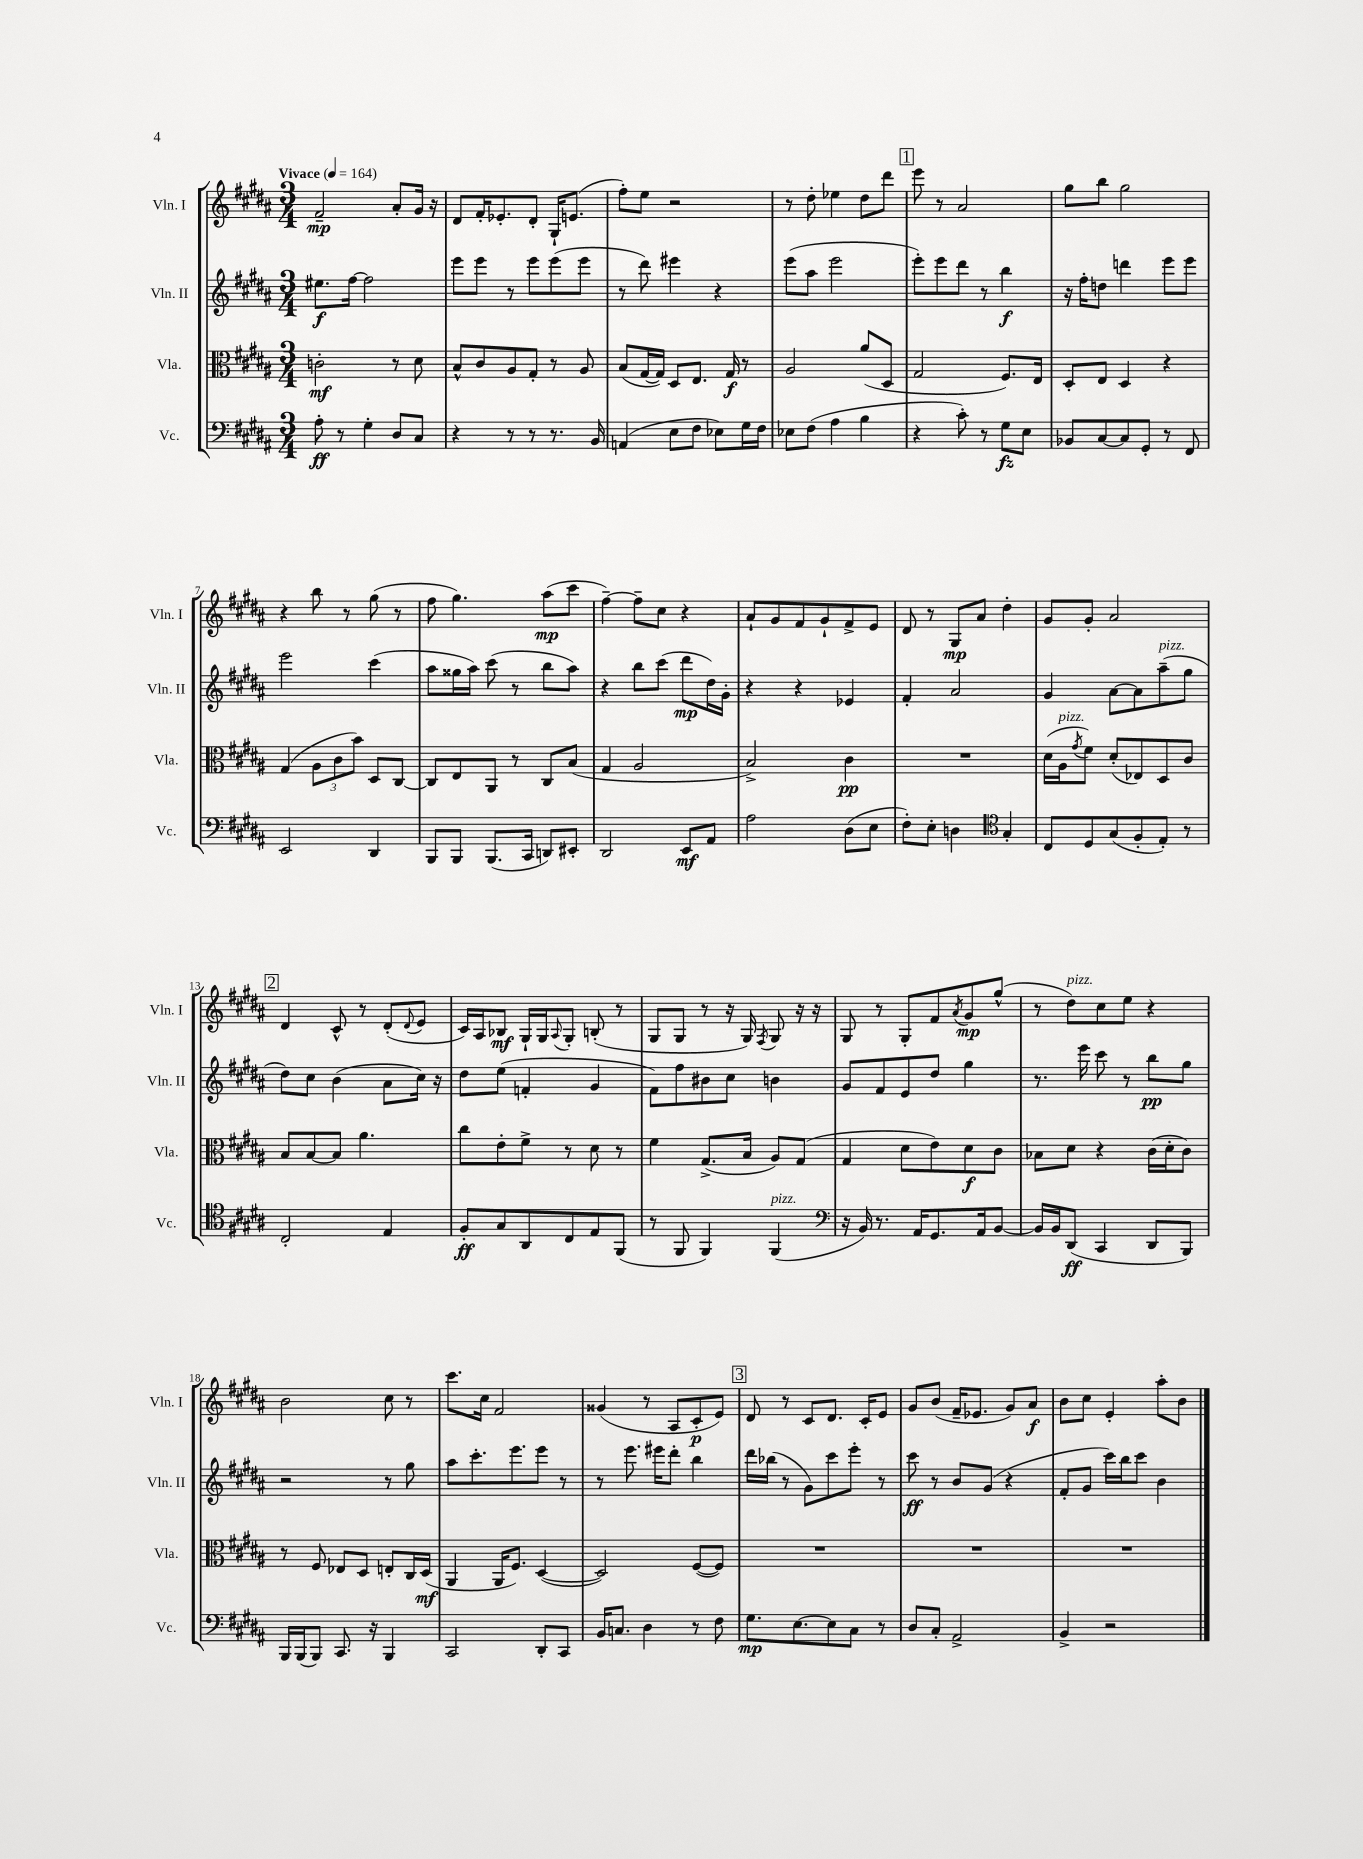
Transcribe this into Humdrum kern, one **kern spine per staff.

**kern	**kern	**kern	**kern
*staff4	*staff3	*staff2	*staff1
*clefF4	*clefC3	*clefG2	*clefG2
*k[f#c#g#d#a#]	*k[f#c#g#d#a#]	*k[f#c#g#d#a#]	*k[f#c#g#d#a#]
*M3/4	*M3/4	*M3/4	*M3/4
*MM164	*MM164	*MM164	*MM164
8A#'	2c'	8.ee#	2f#~
8r	.	.	.
.	.	[16ff#	.
4G#'	.	2ff#]	.
8D#	8r	.	8a#'
8C#	8d#	.	16g#
.	.	.	16r
=	=	=	=
4r	8B^^	8eee	8d#
.	8c#	8eee	16f#'
.	.	.	8.e-'
8r	8A#	8r	.
8r	8G#'	8eee	8d#'
8.r	8r	(8eee	16G#`
.	.	.	(8.e
.	8A#	8eee	.
16BB	.	.	.
=	=	=	=
(4AA	(8B	8r	8ff#')
.	[16G#	8ddd#)	8ee
.	16G#])	.	.
8E	8D#	4eee#	2r
8F#	8.E	.	.
8E-)	.	4r	.
.	16G#	.	.
16G#	8r	.	.
16F#	.	.	.
=	=	=	=
8E-	2A#	(8eee	8r
(8F#	.	8aa#	8dd#'
4A#	.	2eee	4ee-
4B	(8a#	.	8dd#
.	8D#	.	8ddd#
=	=	=	=
4r	2G#	8eee')	8eee
.	.	8eee	8r
8c#')	.	8ddd#	2a#
8r	.	8r	.
8G#	8.F#)	4bb	.
8E	.	.	.
.	16E	.	.
=	=	=	=
8BB-	8D#'	16r	8gg#
.	.	16ff#'	.
[8C#	8E	8dd	8bb
8C#]	4D#	4ddd	2gg#
8GG#'	.	.	.
8r	4r	8eee	.
8FF#	.	8eee	.
=	=	=	=
2EE	(4G#	2eee	4r
.	12A#	.	8bb
.	12c#	.	.
.	.	.	8r
.	12b)	.	.
4DD#	8D#	(4ccc#	(8gg#
.	[8C#	.	8r
=	=	=	=
8BBB	8C#]	8aa#	8ff#
8BBB	8E	16gg##	4.gg#)
.	.	16aa#)	.
(8.BBB	8AA#	(8ccc#	.
.	8r	8r	.
16CC#	.	.	.
8DD)	8C#	8bb	(8aa#
8EE#'	(8B	8aa#)	8ccc#
=	=	=	=
2DD#	4G#	4r	[4ff#~)
.	2A#	8bb	8ff#~]
.	.	(8ccc#	8cc#
8EE	.	8ddd#	4r
8AA#	.	16dd#)	.
.	.	16g#'	.
=	=	=	=
2A#	2B^)	4r	8a#`
.	.	.	8g#
.	.	4r	8f#
.	.	.	8g#`
(8D#	4c#	4e-	8f#^
8E	.	.	8e
=	=	=	=
8F#')	2.r	4f#'	8d#
8E'	.	.	8r
4D	.	2a#	8G#
.	.	.	8a#
*clefC4	*	*	*
4G#'	.	.	4dd#'
=	=	=	=
8C#	(16d#	4g#	8g#
.	16A#	.	.
.	8qg#	.	.
8D#	8f#)	.	8g#'
(8G#	(8d#'	[8a#	2a#
8F#'	8E-)	8a#]	.
8E')	8D#	(8aa#~	.
8r	8c#	8gg#	.
=	=	=	=
2C#'	8B	8dd#)	4d#
.	[8B	8cc#	.
.	8B]	(4b	8c#^^
.	4.a#	.	8r
4E	.	8a#	(8d#'
.	.	.	8qqd#
.	.	16cc#)	8e
.	.	16r	.
=	=	=	=
8F#'	8cc#	8dd#	16c#)
.	.	.	16A#
8G#	8e'	(8ee	8B-
8AA#	8f#^	4f'	16G#`
.	.	.	16G#
.	.	.	8qqA#
8C#	8r	.	8G#'
8E	8d#	4g#	(8B'
(8FF#	8r	.	8r
=	=	=	=
8r	4f#	8f#)	8G#
8FF#	.	8ff#	8G#
4FF#)	(8.G#^	8b#	8r
.	.	8cc#	16r
.	16B	.	16G#)
.	.	.	8qF#
(4FF#	8A#)	4b	8G#
.	(8G#	.	16r
.	.	.	16r
=	=	=	=
*clefF4	*	*	*
16r	4G#	8g#	8G#
16BB)	.	.	.
8.r	.	8f#	8r
.	8d#	8e	8G#'
16AA#	.	.	.
8.GG#	8e)	8dd#	8f#
.	.	.	8qa#
.	8d#	4gg#	8g#
16AA#	.	.	.
[8BB	8c#	.	(8gg#^^
=	=	=	=
16BB]	8B-	8.r	8r
16BB	.	.	.
(8DD#	8d#	.	8dd#)
.	.	16eee	.
4CC#	4r	8ccc#	8cc#
.	.	8r	8ee
8DD#	(16c#	8bb	4r
.	16d#'	.	.
8BBB)	8c#)	8gg#	.
=	=	=	=
16BBB	8r	2r	2b
(16BBB	.	.	.
8BBB)	8F#	.	.
8.CC#	8E-	.	.
.	8D#	.	.
16r	.	.	.
4BBB	8E'	8r	8cc#
.	16C#	8gg#	8r
.	(16D#	.	.
=	=	=	=
2CC#	4AA#	8aa#	8.ccc#
.	.	8.ccc#'	.
.	.	.	16cc#
.	16AA#	.	2f#
.	8.F#)	8.eee	.
8DD#'	([4D#	8eee	.
8CC#	.	8r	.
=	=	=	=
16BB	2D#])	8r	(4g##
8.C	.	.	.
.	.	8.eee	.
4D#	.	.	8r
.	.	16eee#	.
.	.	8ddd#'	8A#
8r	([8F#	4bb	8c#'
8F#	8F#])	.	8e)
=	=	=	=
8.G#	2.r	16ddd#	8d#
.	.	(16bb-	.
.	.	8r	8r
[8.E	.	.	.
.	.	8g#)	8c#
8E]	.	8ccc#	8.d#
8C#	.	8eee'	.
.	.	.	16c#'
8r	.	8r	8e
=	=	=	=
8D#	2.r	8ccc#	8g#
8C#'	.	8r	(8b
2AA#^	.	8b	16f#~
.	.	.	8.e-
.	.	(8g#	.
.	.	4r	8g#)
.	.	.	8a#
=	=	=	=
4BB^	2.r	8f#'	8b
.	.	8g#	8cc#
2r	.	16ccc#)	4e'
.	.	16bb	.
.	.	8ccc#	.
.	.	4b	8aa#'
.	.	.	8b
==	==	==	==
*-	*-	*-	*-
